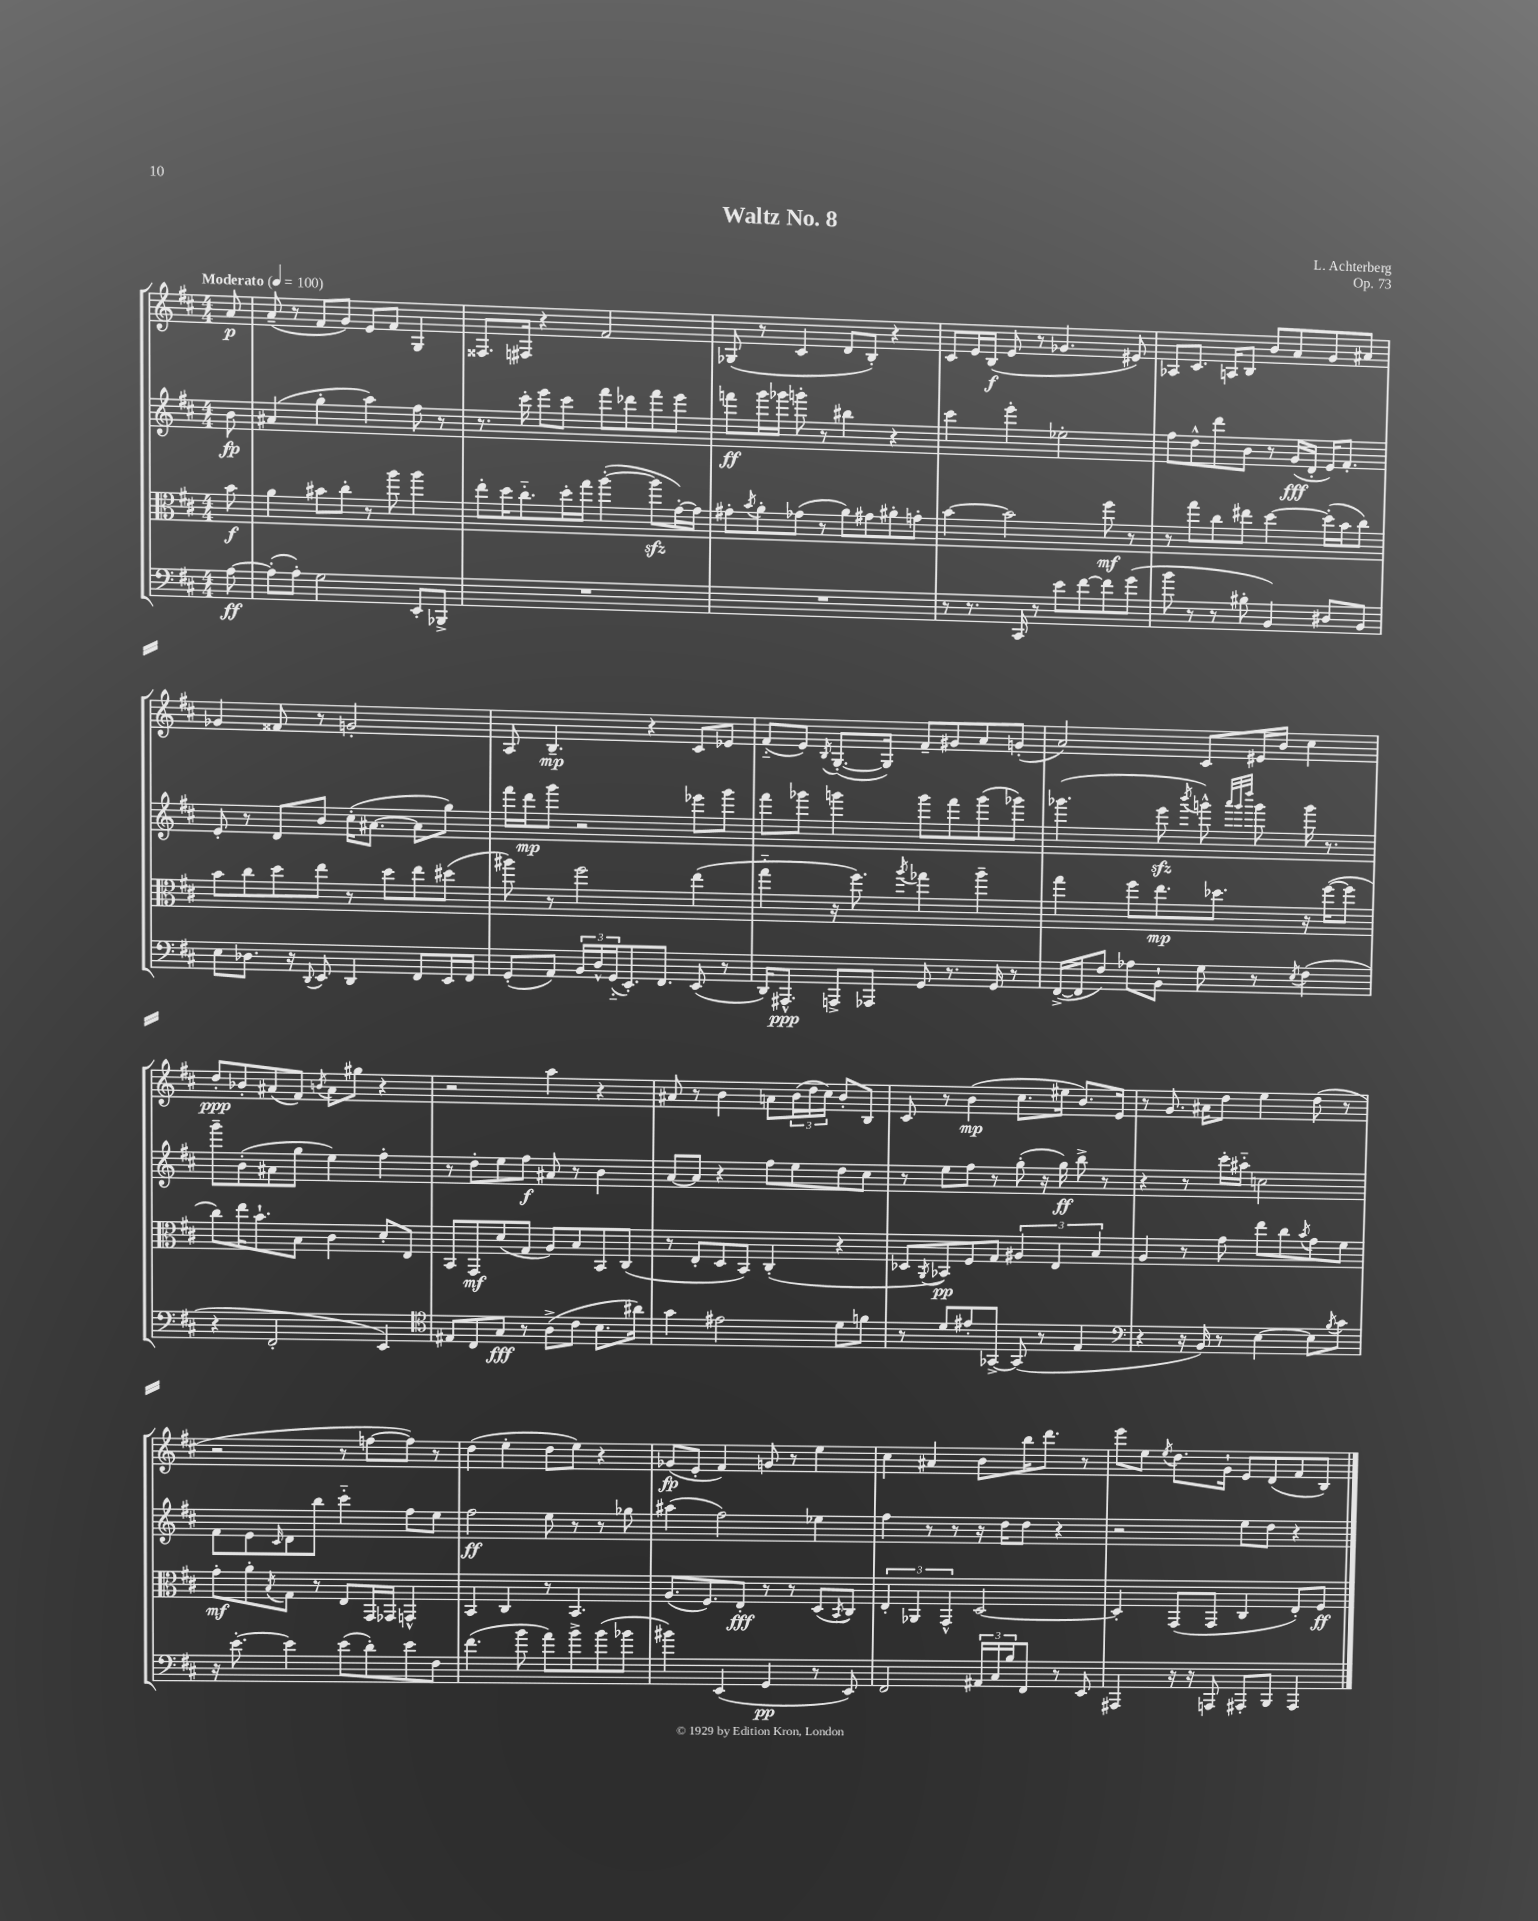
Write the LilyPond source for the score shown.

\header { title = "Waltz No. 8" composer = "L. Achterberg" opus = "Op. 73" }
<<
\new StaffGroup <<
\new Staff = "s0" {
    \clef treble \key d \major \numericTimeSignature \time 4/4 \partial 8 \tempo "Moderato" 4 = 100
    a'8\p |
    a'8--( r8 fis'8 g'8) e'8 fis'8 g4 |
    fisis8. fis16 r4 fis'2 |
    ges8( r8 cis'4 d'8 b8-.) r4 |
    cis'8 e'16 b16\f( e'8 r8 ges'4. eis'8) |
    aes8 cis'8. a16 b8 b'8 a'8 g'8 ais'8 |
    ges'4 fisis'8 r8 g'2-. |
    a8 b4.--\mp r4 cis'8 ees'8 |
    fis'8-_( e'8) \acciaccatura { b8 } g8.~-.( g16) fis'8-- gis'8 a'8 g'8-.( |
    a'2) cis'8 eis'16 b'16 cis''4 |
    d''8-.\ppp bes'8-. ais'8( fis'8) \acciaccatura { b'8 } ais'8 gis''8 r4 |
    r2 a''4 r4 |
    ais'8 r8 b'4 a'8 \tuplet 3/2 { b'16( d''16 cis''16) } b'8-. b8 |
    cis'8 r8 b'4\mp( cis''8. eis''16 b'8.) e'16 |
    r8 g'8. ais'16 d''8 e''4 d''8( r8 |
    r2 r8 f''8~ f''8) r8 |
    d''4( e''4-. d''8 e''8) r4 |
    ges'8\fp( e'8-. fis'4) g'8 r8 e''4 |
    cis''4 ais'4 b'8 b''16 d'''8. r8 |
    e'''8 e''8 \acciaccatura { e''8 } d''8. g'16-! e'8 d'8( fis'8 b8) \bar "|." |
}
\new Staff = "s1" {
    \clef treble \key d \major \numericTimeSignature \time 4/4 \partial 8
    b'8\fp |
    ais'4( g''4-. a''4) fis''8 r8 |
    r8. cis'''16-. e'''8 cis'''8 fis'''8 des'''8 fis'''8 e'''8 |
    f'''8\ff g'''16 ges'''16 g'''8-. r8 bis''4 r4 |
    cis'''4 e'''4-. ees''2-. |
    fis''8 d''8-^ d'''8 b'8 r8 g'16\fff( d'16-. e'16) fis'8.-. |
    e'8-. r8 d'8 b'8 cis''16-.( ais'8.~ ais'8 g''8) |
    fis'''16 d'''16\mp g'''8 r2 ees'''8 g'''8 |
    fis'''8 ges'''8 g'''4 g'''8 fis'''8 g'''8( ges'''8) |
    ges'''4.( e'''8\sfz \acciaccatura { b'''8 } g'''8-^) \grace { a'''32 g'''32 d''''32 } g'''8 g'''16 r8. |
    g'''8-- b'8-.( ais'8 g''8 e''4) fis''4-. |
    r8 d''8-. e''8 fis''8\f ais'8 r8 b'4 |
    a'8~ a'8 r4 fis''8 e''8 d''8 cis''8 |
    r8 e''8 fis''8 r8 g''8-.( r16 g''16\ff) b''8-> r8 |
    r4 r8 cis'''16-. ais''16-_ c''2 |
    fis'8 e'8 \grace { cis'16 } d'8 b''8 cis'''4-_ fis''8 e''8 |
    fis''2\ff e''8 r8 r8 ges''8 |
    ais''4( fis''2) ees''4 |
    fis''4 r8 r8 r16 d''16 d''8 r4 |
    r2 e''8 d''8 r4 \bar "|." |
}
\new Staff = "s2" {
    \clef alto \key d \major \numericTimeSignature \time 4/4 \partial 8
    b'8\f |
    a'4 bis'8 cis''8-. r8 a''8 a''4 |
    e''8-. d''16 cis''8.-_ d''16-. g''16 a''4~-.( a''8\sfz g'16~-.) g'16 |
    gis'8-. \acciaccatura { b'8 } a'8-. ges'8( r8 a'8) gis'8 ais'8-. g'8-. |
    b'4~ b'2 fis''8\mf r8 |
    r8 g''8 cis''8 eis''8 d''4~ d''16-.( b'16 cis''8) |
    b'8 cis''8 d''8 e''8 r8 d''8 e''8 dis''8( |
    ais''8) r8 fis''2 e''4( |
    g''4-_ r16 fis''8.) \acciaccatura { a''8 } ges''4 a''4-- |
    g''4 fis''8 e''8.\mp des''8. r16 fis''16~( fis''8 |
    cis''8) e''16 b'8.-! b8 cis'4 d'8-. e8 |
    b,8 g,8\mf d'8( g8 a8) b8 b,8 cis8( |
    r8 e8-. d8 b,8) cis4-.( r4 |
    des8 \acciaccatura { a,8 } bes,8\pp) fis8 g8 \tuplet 3/2 { ais4 e4 b4 } |
    a4 r8 g'8 e''8 cis''8 \acciaccatura { b'8 } g'8 fis'8 |
    g'8-.\mf a'8-. \acciaccatura { b8 } g8 r8 e8 g,16 ges,16 g,4-^ |
    b,4 cis4 r8 b,4. |
    a8.( fis8.) e8-.\fff r8 r8 d8( \acciaccatura { b,8 } cis8) |
    \tuplet 3/2 { e4-. aes,4 g,4-^ } d2~ |
    d4-. g,8( g,8 cis4 e8-.) fis8\ff \bar "|." |
}
\new Staff = "s3" {
    \clef bass \key d \major \numericTimeSignature \time 4/4 \partial 8
    a8~\ff |
    a8-.( a8-.) g2 e,8-. bes,,8-> |
    R1 |
    R1 |
    r8 r8. cis,16 r8 e'8 fis'8~ fis'8 g'8( |
    b'8 r8 r8 bis8-. b,4) dis8 b,8 |
    e8 des8. r16 \appoggiatura { d,8 } e,8 d,4 fis,8 e,16 fis,16 |
    g,8-.( a,8) \tuplet 3/2 { b,16 d16-^ g,16-_( } e,8.-.) fis,8. e,8( r8 |
    d,16) ais,,8.-^\ppp a,,8-> aes,,8 g,8 r8. g,16 r8 |
    fis,16~->( fis,16 fis8) aes8 b,8-! g8 r8 \acciaccatura { e8 } fis4( |
    r4 fis,2-. e,4) |
    \clef tenor eis8 cis8 g8\fff r8 a8->( cis'8 b8. ais'16) |
    g'4 eis'2 d'8 f'8 |
    r8 d'8 eis'8-. ges,8~-> ges,8( r8 e4 |
    \clef bass r4 r16 b,16) r8 e4~ e8 \acciaccatura { b8 } cis'8 |
    r16 e'8.~-. e'4 e'8( d'8-.) e'8 fis8 |
    fis'4.( b'8 a'8) b'8-> b'8( bes'8 |
    bis'4) e,4( g,4\pp r8 e,8) |
    fis,2 \tuplet 3/2 { ais,16 cis16 b16 } fis,8 r8 e,8 |
    ais,,4 r16 r16 a,,8 ais,,8-. b,,8 ais,,4 \bar "|." |
}
>>
>>
\layout { \context { \Score \remove "Bar_number_engraver" } }
